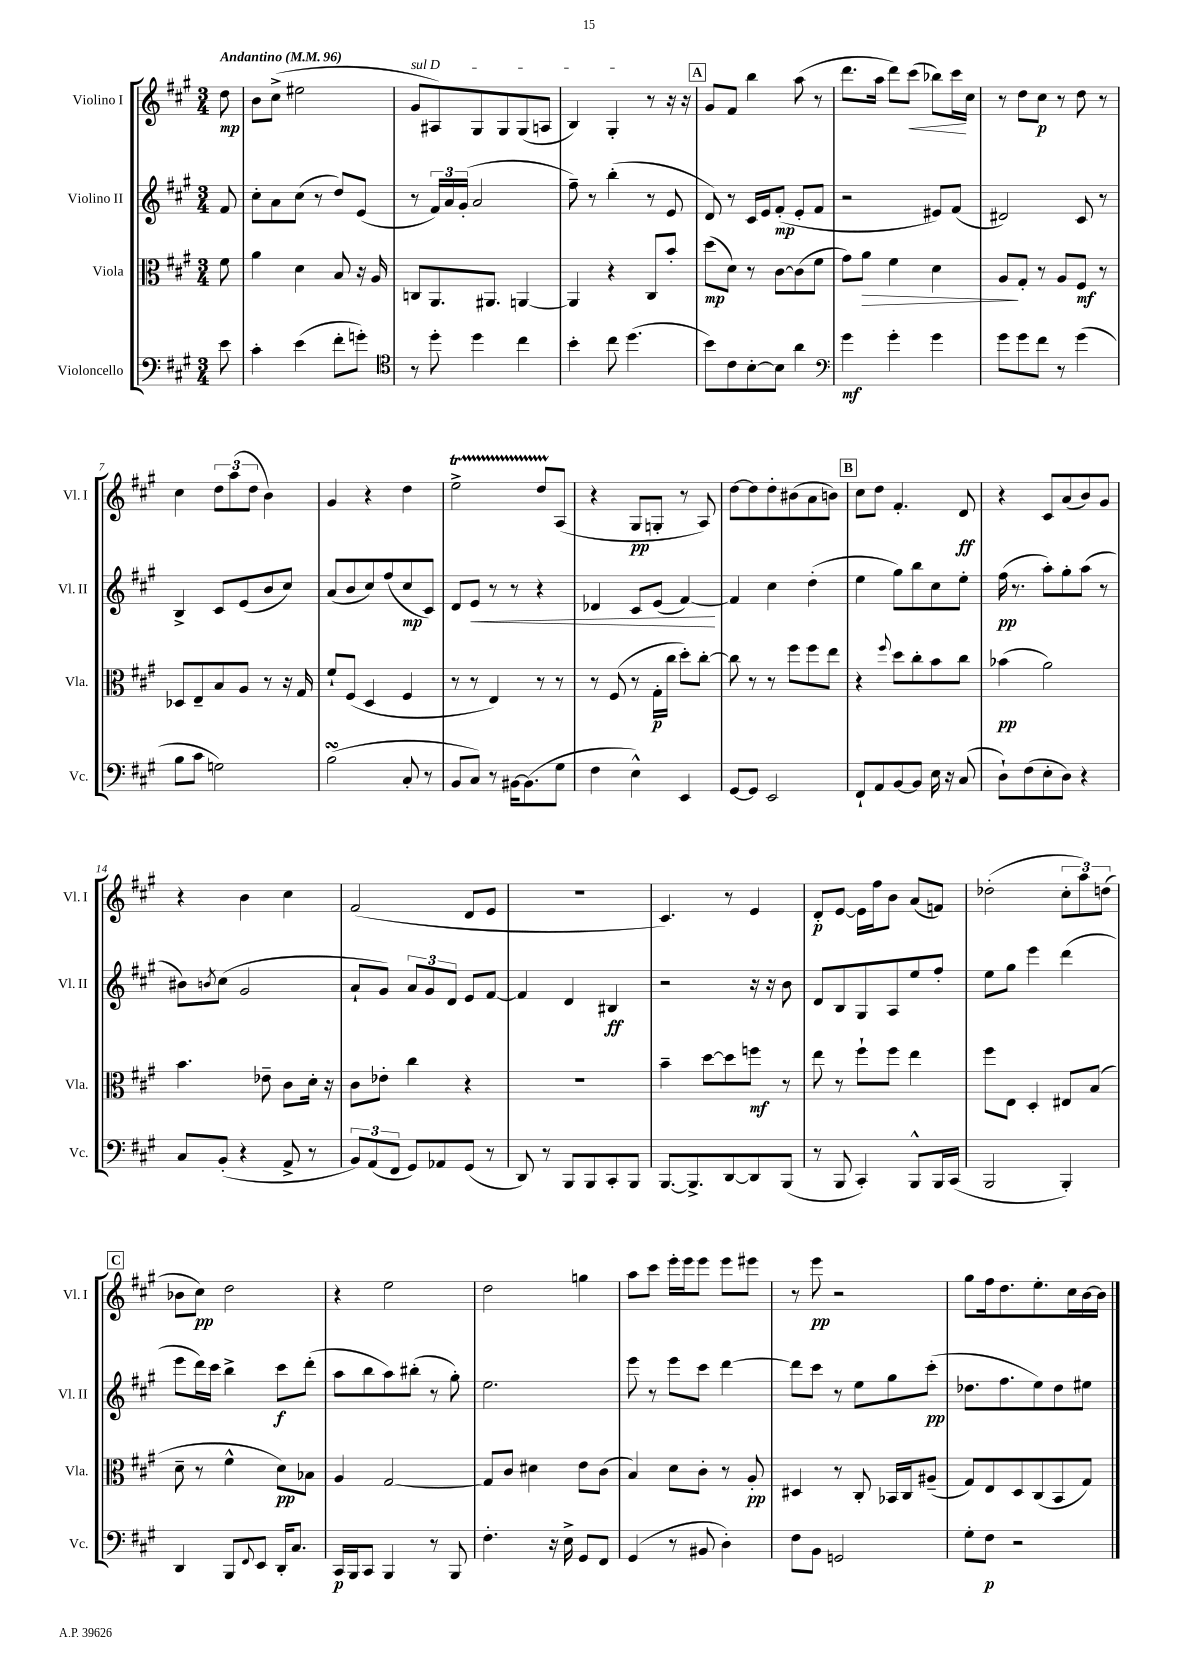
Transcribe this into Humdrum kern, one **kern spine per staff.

**kern	**kern	**kern	**kern
*staff4	*staff3	*staff2	*staff1
*clefF4	*clefC3	*clefG2	*clefG2
*k[f#c#g#]	*k[f#c#g#]	*k[f#c#g#]	*k[f#c#g#]
*M3/4	*M3/4	*M3/4	*M3/4
*MM96	*MM96	*MM96	*MM96
8e	8f#	8f#	8dd
=	=	=	=
4c#'	4a	8cc#'	8b
.	.	8a	(8cc#^
(4e	4d	(8cc#	2ee#
.	.	8r	.
8f#'	8B	8dd)	.
8g')	16r	(8e	.
.	16A	.	.
=	=	=	=
*clefC4	*	*	*
8r	8C	8r	8g#
8dd'	8.AA	24f#)	8A#)
.	.	24a	.
.	.	(24g#'	.
4dd	.	2a	8G#
.	8.AA#	.	.
.	.	.	8G#
4cc#	[4AA	.	(8G#
.	.	.	8A
=	=	=	=
4b'	4AA]	8ff#~)	4B)
.	.	8r	.
8cc#	4r	(4bb'	4G#'
(4.dd	.	.	.
.	8C#	8r	8r
.	8b'	8e	16r
.	.	.	16r
=	=	=	=
8b)	(8dd	8d)	8g#
8c#	8d)	8r	8f#
[8B'	8r	16c#	4bb
.	.	16e	.
8B]	[8c#	(8f#'	.
4a	(8c#]	8e'	(8aa
.	8f#	8f#	8r
=	=	=	=
*clefF4	*	*	*
4g#	8g#)	2r	8.ddd
.	8a	.	.
.	.	.	16aa
4g#'	4f#	.	8ddd)
.	.	.	(8ccc#
4g#	4d	8e#)	8bb-)
.	.	(8f#	16ccc#
.	.	.	16cc#
=	=	=	=
8g#	8A	2d#)	8r
8g#	8G#'	.	8dd
8f#	8r	.	8cc#
8r	8A	.	8r
(4g#	8F#	8c#	8dd
.	8r	8r	8r
=	=	=	=
8B	8D-	4B^	4cc#
8c#	8E~	.	.
2G)	8B	8c#	12dd
.	.	.	(12aa
.	8A	(8e	.
.	.	.	12dd
.	8r	8b	4b)
.	16r	8cc#)	.
.	16G#	.	.
=	=	=	=
(2B	8f#`	(8a	4g#
.	(8F#	8b	.
.	4D	8cc#)	4r
.	.	(8ff#	.
8C#'	4F#	8cc#	4dd
8r	.	8c#)	.
=	=	=	=
8BB	8r	8d	2ee^
8C#)	8r	8e	.
8r	4E)	8r	.
[16BB#	.	8r	.
(8.BB#]	.	.	.
.	8r	4r	8dd
8G#	8r	.	(8A
=	=	=	=
4F#	8r	4d-	4r
.	(8F#	.	.
4E^^)	8r	8c#	8G#
.	16G#'	(8e	8G'
.	16cc#	.	.
4EE	8dd')	[4f#)	8r
.	[8cc#'	.	8A)
=	=	=	=
[8GG#	8cc#]	4f#]	[8dd
8GG#]	8r	.	8dd]
2EE	8r	4cc#	8dd'
.	8ff#	.	(8b#
.	8ff#	(4dd'	8a
.	8ee	.	8b)
=	=	=	=
8FF#`	4r	4ee	8cc#
8AA	.	.	8dd
.	8qqff#	.	.
[8BB	8dd	8gg#)	4.f#'
8BB]	8cc#'	8bb	.
16E	8b	8cc#	.
16r	.	.	.
(8C#	8cc#	8ee'	8d
=	=	=	=
8D`)	(4b-	(16ff#	4r
.	.	8.r	.
(8F#	.	.	.
8E'	2a)	8aa')	8c#
8D)	.	8gg#'	(8a
4r	.	(8aa	8b)
.	.	8r	8g#
=	=	=	=
8C#	4.b	8b#)	4r
.	.	8qb	.
(8BB'	.	(8cc#	.
4r	.	2g#	4b
.	8e-~	.	.
8AA^	8c#	.	4cc#
8r	16d'	.	.
.	16r	.	.
=	=	=	=
12BB)	8c#	8a`	(2f#
(12AA	.	.	.
.	8e-'	8g#)	.
12FF#	.	.	.
8GG#)	4cc#	12a	.
.	.	12g#	.
8AA-	.	.	.
.	.	12d	.
(8GG#	4r	8e	8d
8r	.	[8f#	8e
=	=	=	=
8DD)	2.r	4f#]	2.r
8r	.	.	.
8BBB	.	4d	.
8BBB	.	.	.
8CC#'	.	4B#	.
8BBB	.	.	.
=	=	=	=
[8.BBB	4b~	2r	4.c#)
8.BBB^]	.	.	.
.	[8dd	.	.
[8DD	8dd]	.	8r
8DD]	8ff	16r	4e
.	.	16r	.
(8BBB	8r	8b	.
=	=	=	=
8r	8ee	8d	8d'
8BBB	8r	8B	[8e
4CC#')	8ff#`	8G#	16e]
.	.	.	16ff#
.	8ff#	8A	8b
8BBB^^	4ee	8ee	(8a
16BBB	.	8ff#'	8f)
(16CC#	.	.	.
=	=	=	=
2BBB	8ff#	8ee	(2dd-'
.	8E	8gg#	.
.	4D'	4eee	.
4BBB')	8E#	(4ddd	12cc#'
.	.	.	12aa)
.	(8B	.	.
.	.	.	(12dd
=	=	=	=
4DD	8d~	8eee	8b-
.	8r	16ddd)	8cc#)
.	.	16ccc#	.
8BBB	4f#^^	4bb^	2dd
8qqFF#	.	.	.
8EE	.	.	.
16DD'	8d)	8ccc#	.
8.C#	.	.	.
.	8B-	(8ddd'	.
=	=	=	=
16CC#	4A	8aa	4r
16BBB	.	.	.
8CC#	.	8bb	.
4BBB	[2G#	8aa)	2ee
.	.	(8bb#'	.
8r	.	8r	.
8BBB	.	8gg#')	.
=	=	=	=
4.F#'	8G#]	2.ee	2dd
.	8c#	.	.
.	4d#	.	.
16r	.	.	.
16E^	.	.	.
8GG#	8e	.	4gg
8FF#	(8c#	.	.
=	=	=	=
(4GG#	4B)	8eee	8aa
.	.	8r	8ccc#
8r	8d	8eee	16eee'
.	.	.	16eee
8BB#	8c#'	8ccc#	8eee
4D')	8r	[4ddd	8eee
.	8A'	.	8eee#
=	=	=	=
8F#	4D#	8ddd]	8r
8BB	.	8ccc#	8eee
2GG	8r	8r	2r
.	8C#'	8ee	.
.	16BB-	8gg#	.
.	16C#	.	.
.	(8A#~	(8ccc#'	.
=	=	=	=
8G#'	8G#)	8.dd-	8gg#
8F#	8E	.	16ff#
.	.	8.ff#	8.dd
2r	8D	.	.
.	(8C#	8ee)	8.ee'
.	8BB	8dd-	.
.	.	.	16cc#
.	8G#)	8ee#	[16b
.	.	.	16b]
==	==	==	==
*-	*-	*-	*-
